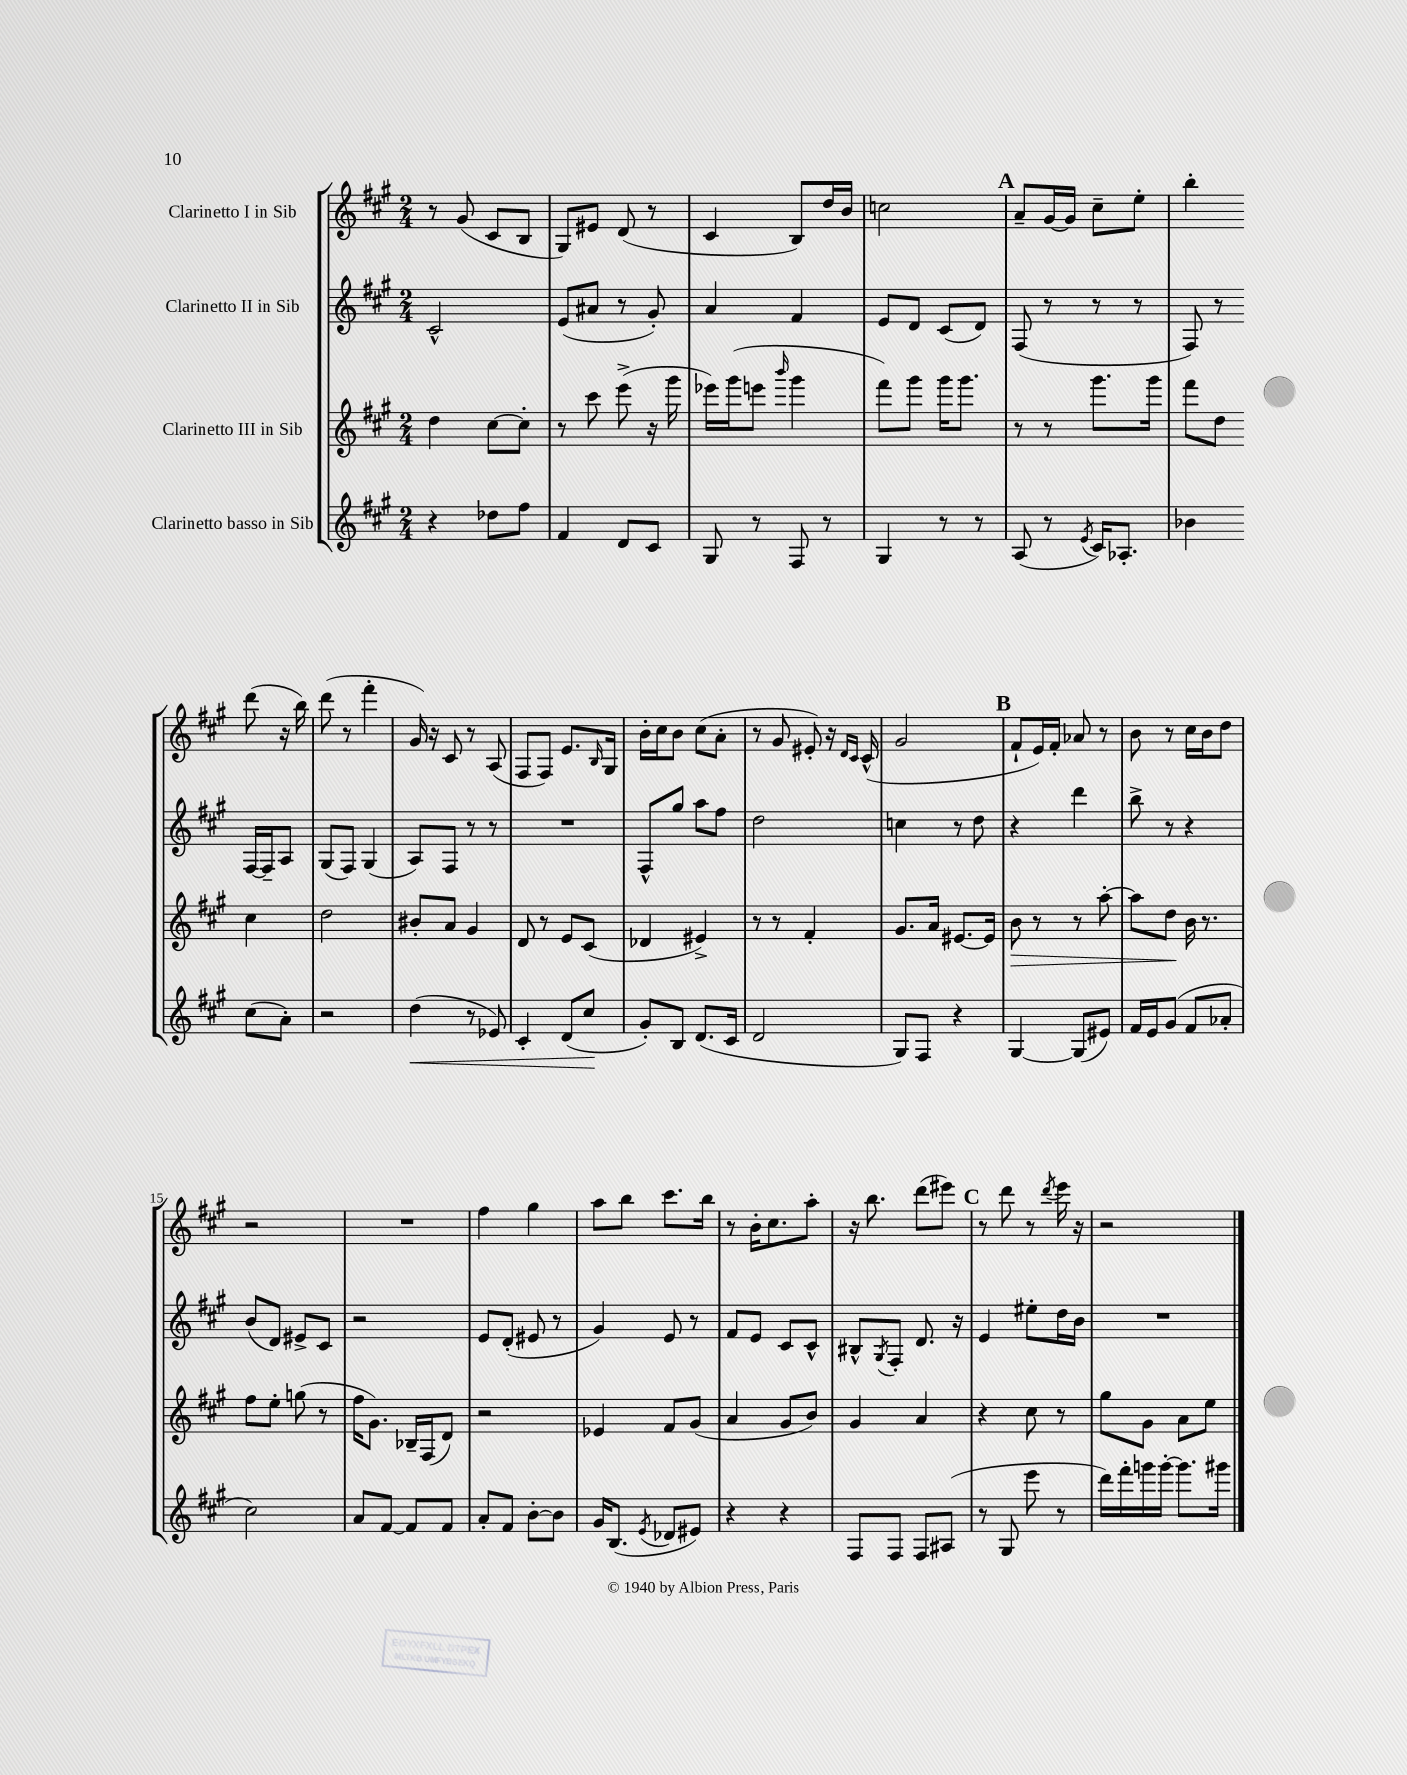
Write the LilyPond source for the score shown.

<<
\new StaffGroup <<
\new Staff = "s0" \with { instrumentName = "Clarinetto I in Sib" } {
    \clef treble \key a \major \numericTimeSignature \time 2/4
    r8 gis'8( cis'8 b8 |
    gis8) eis'8 d'8( r8 |
    cis'4 b8) d''16 b'16 |
    c''2 |
    \mark \markup { \bold "A" } a'8-- gis'16~ gis'16 cis''8-- e''8-. |
    b''4-. d'''8( r16 b''16) |
    d'''8( r8 fis'''4-. |
    gis'16) r16 cis'8 r8 a8( |
    fis8 fis8) e'8. \grace { b16 } gis16 |
    b'16-. cis''16 b'8 cis''8( a'8-. |
    r8 gis'8 eis'8-.) r16 \grace { d'16 cis'16 } cis'16-^( |
    gis'2 |
    \mark \markup { \bold "B" } fis'8-! e'16) fis'16-. aes'8 r8 |
    b'8 r8 cis''16 b'16 d''8 |
    r2 |
    R2 |
    fis''4 gis''4 |
    a''8 b''8 cis'''8. b''16 |
    r8 b'16-. cis''8. a''8-. |
    r16 b''8. d'''8( eis'''8) |
    \mark \markup { \bold "C" } r8 d'''8 r8 \acciaccatura { d'''8 } e'''16 r16 |
    r2 \bar "|." |
}
\new Staff = "s1" \with { instrumentName = "Clarinetto II in Sib" } {
    \clef treble \key a \major \numericTimeSignature \time 2/4
    cis'2-^ |
    e'8( ais'8 r8 gis'8-.) |
    a'4 fis'4 |
    e'8 d'8 cis'8( d'8) |
    \mark \markup { \bold "A" } fis8( r8 r8 r8 |
    fis8) r8 fis16~ fis16-- a8 |
    gis8( fis8) gis4( |
    a8) fis8 r8 r8 |
    R2 |
    fis8-^ gis''8 a''8 fis''8 |
    d''2 |
    c''4 r8 d''8 |
    \mark \markup { \bold "B" } r4 d'''4 |
    b''8-> r8 r4 |
    b'8( d'8) eis'8-> cis'8 |
    r2 |
    e'8 d'8-.( eis'8 r8 |
    gis'4) e'8 r8 |
    fis'8 e'8 cis'8 cis'8-^ |
    bis8-^ \acciaccatura { gis8 } fis8-. d'8. r16 |
    \mark \markup { \bold "C" } e'4 eis''8-. d''16 b'16 |
    R2 \bar "|." |
}
\new Staff = "s2" \with { instrumentName = "Clarinetto III in Sib" } {
    \clef treble \key a \major \numericTimeSignature \time 2/4
    d''4 cis''8~ cis''8-. |
    r8 cis'''8 e'''8->( r16 gis'''16 |
    ees'''16) gis'''16( e'''8 \grace { b'''16 } gis'''4 |
    fis'''8) gis'''8 gis'''16 gis'''8. |
    \mark \markup { \bold "A" } r8 r8 gis'''8. gis'''16 |
    fis'''8 d''8 cis''4 |
    d''2 |
    bis'8-. a'8 gis'4 |
    d'8 r8 e'8 cis'8( |
    des'4 eis'4->) |
    r8 r8 fis'4-. |
    gis'8. a'16 eis'8.~ eis'16 |
    \mark \markup { \bold "B" } b'8\> r8 r8 a''8~-. |
    a''8 d''8\! b'16 r8. |
    fis''8 e''8-. g''8( r8 |
    fis''16 gis'8.) bes16-- fis16( d'8) |
    r2 |
    ees'4 fis'8 gis'8( |
    a'4 gis'8 b'8) |
    gis'4 a'4 |
    \mark \markup { \bold "C" } r4 cis''8 r8 |
    gis''8 gis'8 a'8 e''8 \bar "|." |
}
\new Staff = "s3" \with { instrumentName = "Clarinetto basso in Sib" } {
    \clef treble \key a \major \numericTimeSignature \time 2/4
    r4 des''8 fis''8 |
    fis'4 d'8 cis'8 |
    gis8 r8 fis8 r8 |
    gis4 r8 r8 |
    \mark \markup { \bold "A" } a8( r8 \acciaccatura { e'8 } cis'16) aes8.-. |
    bes'4 cis''8( a'8-.) |
    r2 |
    d''4\<( r8 ees'8) |
    cis'4-. d'8( cis''8\! |
    gis'8-.) b8 d'8.( cis'16 |
    d'2 |
    gis8) fis8 r4 |
    \mark \markup { \bold "B" } gis4~ gis8( eis'8) |
    fis'16 e'16 gis'8( fis'8 aes'8-. |
    cis''2) |
    a'8 fis'8~ fis'8 fis'8 |
    a'8-. fis'8 b'8~-. b'8 |
    gis'16 b8.( \acciaccatura { e'8 } des'8 eis'8) |
    r4 r4 |
    fis8 fis8 fis8 ais8( |
    \mark \markup { \bold "C" } r8 gis8 e'''8 r8 |
    d'''16) fis'''16-. g'''16 g'''16~-. g'''8. gis'''16 \bar "|." |
}
>>
>>
